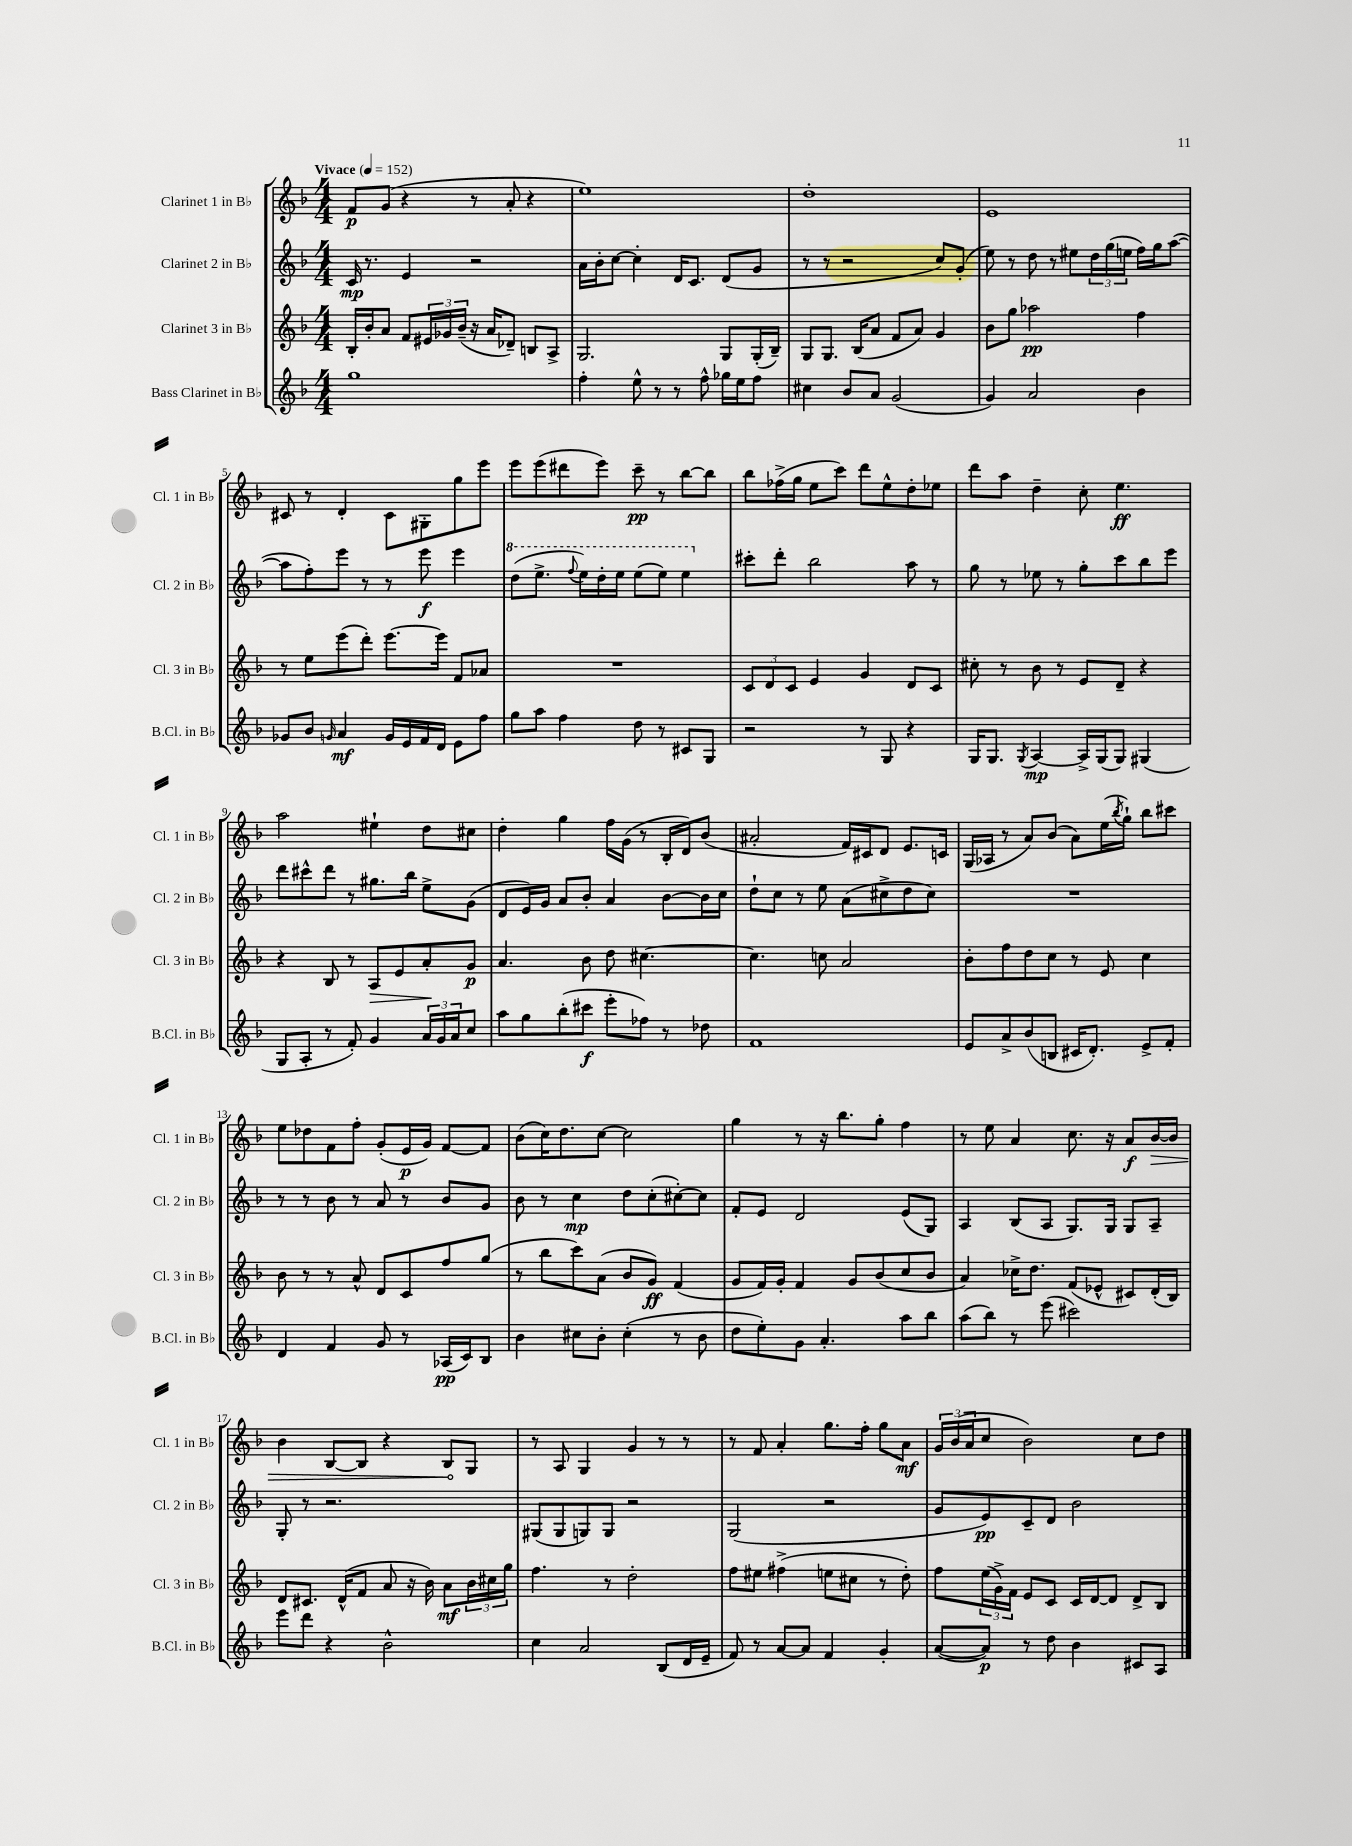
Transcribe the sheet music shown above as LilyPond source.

<<
\new StaffGroup <<
\new Staff = "s0" \with { instrumentName = "Clarinet 1 in Bb" shortInstrumentName = "Cl. 1 in Bb" } {
    \clef treble \key f \major \numericTimeSignature \time 4/4 \tempo "Vivace" 4 = 152
    f'8\p g'8( r4 r8 a'8-. r4 |
    e''1) |
    d''1-. |
    e'1 |
    cis'8 r8 d'4-. cis'8 gis8-. g''8 e'''8 |
    e'''8 e'''8( dis'''8 e'''8) c'''8--\pp r8 bes''8~ bes''8 |
    bes''8 fes''16->( g''16 e''8 c'''8) d'''8 e''8-^ d''8-. ees''8 |
    d'''8 a''8 d''4-- c''8-. e''4.\ff |
    a''2 eis''4-! d''8 cis''8 |
    d''4-. g''4 f''16 g'16( r8 bes16-. d'16) bes'8( |
    ais'2-. f'16) cis'16 d'8 e'8. c'16 |
    g16( aes16 r8 a'8) bes'8( a'8) e''16( \acciaccatura { bes''8 } g''16-!) bes''8 cis'''8 |
    e''8 des''8 f'8 f''8-. g'8-.( e'16\p g'16) f'8~ f'8 |
    bes'8( c''16) d''8. c''8~ c''2 |
    g''4 r8 r16 bes''8. g''8-. f''4 |
    r8 e''8 a'4 c''8. r16 a'8\f \once \override Hairpin.circled-tip = ##t bes'16~\> bes'16 |
    bes'4 bes8~ bes8 r4 bes8\! g8 |
    r8 a8 g4 g'4 r8 r8 |
    r8 f'8 a'4-. g''8. f''16-. g''8 a'8\mf |
    \tuplet 3/2 { g'16 bes'16( a'16 } c''8 bes'2) c''8 d''8 \bar "|." |
}
\new Staff = "s1" \with { instrumentName = "Clarinet 2 in Bb" shortInstrumentName = "Cl. 2 in Bb" } {
    \clef treble \key f \major \numericTimeSignature \time 4/4
    c'16\mp r8. e'4 r2 |
    a'16 bes'16-. c''8~ c''4-. d'16 c'8. d'8( g'8 |
    r8 r8 r2 c''8) g'8-.( |
    e''8) r8 d''8 r8 eis''8 \tuplet 3/2 { d''16 g''16( e''16 } f''16) g''16 a''8~( |
    a''8 f''8-.) e'''8 r8 r8 e'''8\f e'''4 |
    \ottava #1 d'''8( e'''8.-> \appoggiatura { f'''8 } e'''16) d'''16-. e'''16 e'''8( e'''8) e'''4 \ottava #0 |
    cis'''8-. d'''8-. bes''2 a''8 r8 |
    g''8 r8 ees''8 r8 g''8-. c'''8 bes''8 e'''8 |
    d'''8 cis'''8-^ d'''8 r8 gis''8. bes''16 e''8-> g'8( |
    d'8 e'16) g'16 a'8 bes'8-. a'4 bes'8~ bes'16 c''16 |
    d''8-! c''8 r8 e''8 a'8( cis''8-> d''8 cis''8) |
    R1 |
    r8 r8 bes'8 r8 a'8 r8 bes'8 g'8 |
    bes'8 r8 c''4\mp d''8 c''8-.( cis''8~-.) cis''8 |
    f'8-. e'8 d'2 e'8( g8) |
    a4 bes8( a8 g8.) g16 g8 a8-- |
    g8-. r8 r2. |
    gis8( gis8 g8) g8 r2 |
    g2( r2 |
    g'8 e'8\pp) c'8-- d'8 bes'2 \bar "|." |
}
\new Staff = "s2" \with { instrumentName = "Clarinet 3 in Bb" shortInstrumentName = "Cl. 3 in Bb" } {
    \clef treble \key f \major \numericTimeSignature \time 4/4
    bes16-. bes'16-. a'8 f'8 \tuplet 3/2 { eis'16 ges'16 bes'16--( } r16 a'16 des'8--) b8 a8-> |
    g2. g8 g16-.( bes16--) |
    g8 g8. bes16( a'8 f'8 a'8) g'4 |
    bes'8 g''8 aes''2\pp f''4 |
    r8 e''8 e'''8( d'''8-.) e'''8.~ e'''16 f'8 aes'8 |
    R1 |
    \tuplet 3/2 { c'8 d'8 c'8 } e'4 g'4 d'8 c'8 |
    cis''8-. r8 bes'8 r8 e'8 d'8-- r4 |
    r4 bes8 r8 a8\> e'8 a'8-.\! g'8\p |
    a'4. bes'8 d''8 cis''4.~ |
    cis''4. c''8 a'2 |
    bes'8-. f''8 d''8 c''8 r8 e'8 c''4 |
    bes'8 r8 r8 a'8-^ d'8 c'8 f''8 g''8( |
    r8 bes''8 c'''8) a'8( bes'8 g'8\ff) f'4( |
    g'8 f'16) g'16-. f'4 g'8 bes'8( c''8 bes'8 |
    a'4) ces''16-> d''8. f'8( ees'8-^ cis'8) d'16-.( bes16) |
    d'8 cis'8. d'16-^( f'8 a'8 r16 bes'16) a'8\mf \tuplet 3/2 { bes'16 cis''16 g''16 } |
    f''4. r8 d''2-. |
    f''8 eis''8 fis''4->( e''8 cis''8 r8 d''8-.) |
    f''8 \tuplet 3/2 { e''16( g'16->) f'16 } e'8 c'8 c'16 d'16~ d'8 d'8-> bes8 \bar "|." |
}
\new Staff = "s3" \with { instrumentName = "Bass Clarinet in Bb" shortInstrumentName = "B.Cl. in Bb" } {
    \clef treble \key f \major \numericTimeSignature \time 4/4
    g''1 |
    f''4-. e''8-^ r8 r8 f''8-^ ges''16 e''16 f''8 |
    cis''4 bes'8 a'8 g'2( |
    g'4) a'2 bes'4 |
    ges'8 bes'8 \grace { g'16 } a'4\mf g'16 e'16 f'16 d'16 e'8 f''8 |
    g''8 a''8 f''4 d''8 r8 cis'8 g8 |
    r2 r8 g8 r4 |
    g16 g8. \acciaccatura { g8 } a4~\mp a16-> g16( g8) gis4( |
    g8 a8-. r8 f'8-.) g'4 \tuplet 3/2 { a'16 g'16 a'16 } c''8 |
    a''8 g''8 bes''8-.( cis'''8\f e'''8-. fes''8) r8 des''8 |
    f'1 |
    e'8 a'8-> bes'8( b8 cis'16 d'8.-.) e'8-> f'8-. |
    d'4 f'4 g'8 r8 aes16\pp( c'16) bes8 |
    bes'4 cis''8 bes'8-. cis''4-.( r8 bes'8 |
    d''8 e''8-.) g'8 a'4.-. a''8 bes''8 |
    a''8( bes''8) r8 e'''8( cis'''2) |
    e'''8 d'''8 r4 bes'2-^ |
    c''4 a'2 bes8( d'16 e'16-- |
    f'8) r8 a'8~ a'8 f'4 g'4-. |
    a'8~( a'8\p) r8 d''8 bes'4 cis'8 a8 \bar "|." |
}
>>
>>
